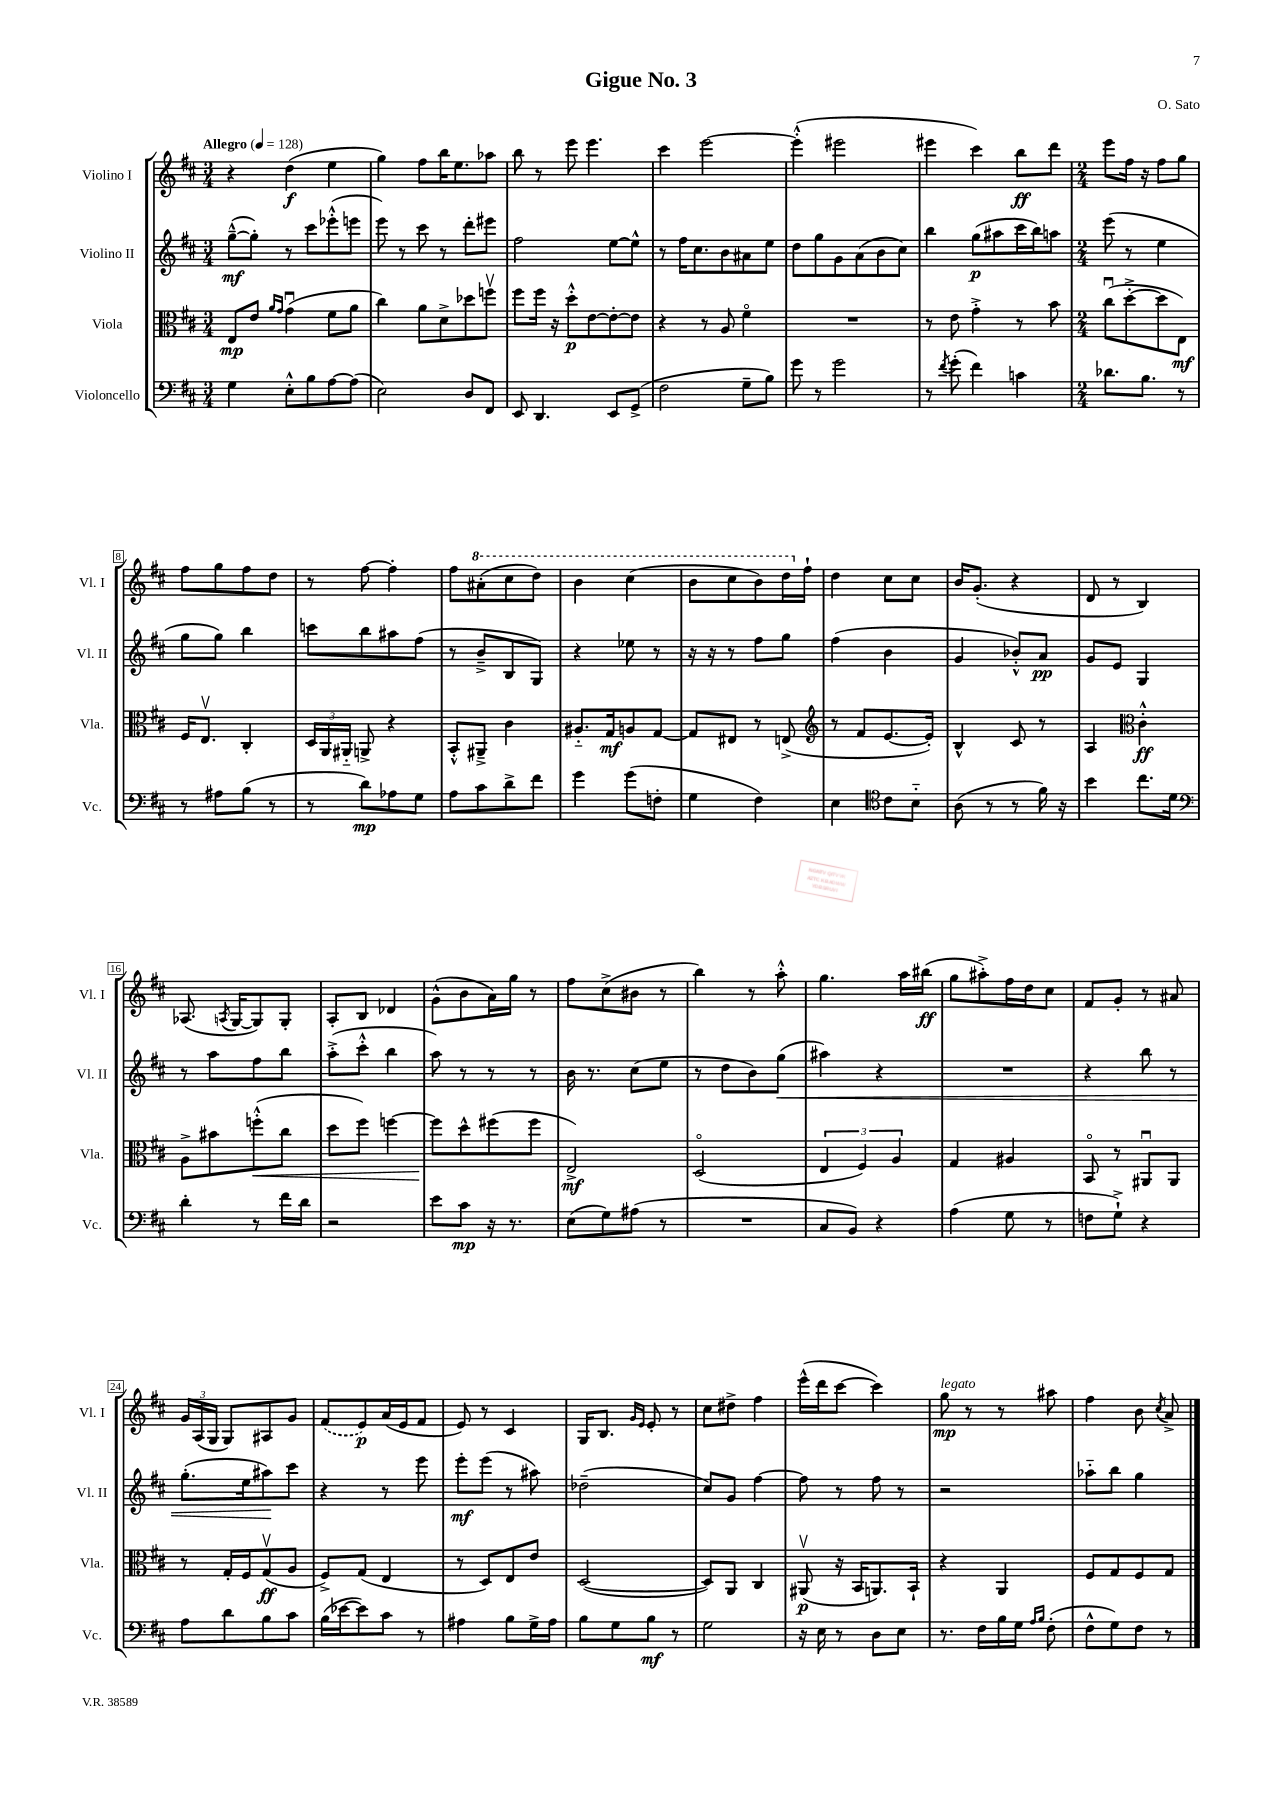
\header { title = "Gigue No. 3" composer = "O. Sato" }
<<
\new StaffGroup <<
\new Staff = "s0" \with { instrumentName = "Violino I" shortInstrumentName = "Vl. I" } {
    \clef treble \key d \major \numericTimeSignature \time 3/4 \tempo "Allegro" 4 = 128
    \autoBeamOff r4 d''4\f( e''4 |
    g''4) fis''8[ b''16 e''8. aes''8] |
    b''8 r8 e'''8 e'''4. |
    cis'''4 e'''2~ |
    e'''4-.-^( eis'''2 |
    eis'''4 cis'''4) b''8[\ff d'''8] |
    \numericTimeSignature \time 2/4 e'''8[ fis''16] r16 fis''8[ g''8] |
    fis''8[ g''8 fis''8 d''8] |
    r8 fis''8~ fis''4-. |
    fis''8[ \ottava #1 ais''8-.( cis'''8 d'''8]) |
    b''4 cis'''4( |
    b''8[ cis'''8 b''8) d'''16 \ottava #0 fis''16]-! |
    d''4 cis''8[ cis''8] |
    b'16[ g'8.]-.( r4 |
    d'8 r8 b4) |
    aes8.( \acciaccatura { a8 } g16[~ g8) g8]-. |
    a8[-. b8] des'4 |
    g'8[-^( b'8 a'16) g''16] r8 |
    fis''8[ cis''8->( bis'8] r8 |
    b''4) r8 a''8-.-^ |
    g''4. a''16[ bis''16]\ff( |
    g''8[ ais''8-.->) fis''16 d''16 cis''8] |
    fis'8[ g'8]-. r8 ais'8 |
    \tuplet 3/2 { g'16[ a16( g16] } g8[) ais8 g'8] |
    \once \slurDashed fis'8[( e'8\p) a'16( e'16 fis'8] |
    e'8) r8 cis'4 |
    g16[ b8.] \grace { g'16[ e'16] } e'8-. r8 |
    cis''8[ dis''8]-> fis''4 |
    e'''16[-^( d'''16 cis'''8]~ cis'''4) |
    g''8\mp^\markup { \italic "legato" } r8 r8 ais''8 |
    fis''4 b'8 \acciaccatura { cis''8 } a'8-> \bar "|." |
}
\new Staff = "s1" \with { instrumentName = "Violino II" shortInstrumentName = "Vl. II" } {
    \clef treble \key d \major \numericTimeSignature \time 3/4
    \autoBeamOff g''8[~---^\mf( g''8]-.) r8 cis'''8[ ees'''8-.-^( e'''8] |
    e'''8) r8 cis'''8 r8 d'''8[-. eis'''8] |
    fis''2 e''8[~ e''8]-^ |
    r8 fis''16[ cis''8. b'8 ais'8 e''8] |
    d''8[ g''8 g'8 a'8( b'8 cis''8]) |
    b''4 g''8[\p( ais''8 cis'''16 b''16) a''8] |
    \numericTimeSignature \time 2/4 e'''8( r8 e''4 |
    g''8[ g''8]) b''4 |
    c'''8[ b''8 ais''8 fis''8]( |
    r8 b'8[---> b8 g8]) |
    r4 ees''8 r8 |
    r16 r16 r8 fis''8[ g''8] |
    fis''4( b'4 |
    g'4 bes'8[-.-^) a'8]\pp |
    g'8[ e'8] g4 |
    r8 a''8[ fis''8 b''8] |
    a''8[-.->( cis'''8]-.-^ b''4 |
    a''8) r8 r8 r8 |
    b'16 r8. cis''8[( e''8] |
    r8 d''8[ b'8) g''8]\<( |
    ais''4) r4 |
    R2 |
    r4 b''8 r8 |
    g''8.[-.( e''16 ais''8\!) cis'''8] |
    r4 r8 e'''8 |
    e'''8[-.\mf e'''8]( r8 ais''8) |
    des''2--( |
    cis''8[) g'8] fis''4~ |
    fis''8 r8 fis''8 r8 |
    r2 |
    aes''8[-_ b''8] g''4 \bar "|." |
}
\new Staff = "s2" \with { instrumentName = "Viola" shortInstrumentName = "Vla." } {
    \clef alto \key d \major \numericTimeSignature \time 3/4
    \autoBeamOff e8[\mp e'8] \grace { a'16[ g'16] } g'4\downbow( fis'8[ a'8] |
    cis''4) a'8[ d'8-> des''8 f''8]\upbow |
    fis''8[ fis''16] r16 d''8[-.-^\p e'8~ e'8~-. e'8] |
    r4 r8 a8 fis'4\flageolet |
    R2. |
    r8 e'8 g'4-.-> r8 b'8 |
    \numericTimeSignature \time 2/4 cis''8[\downbow( d''8~-.-> d''8 e8]\mf) |
    fis16[ e8.]\upbow cis4-. |
    \tuplet 3/2 { d16[ a,16 ais,16]-_ } a,8-> r4 |
    b,8[-.-^ ais,8]---> cis'4 |
    ais8.[-_ g16\mf a8 g8]~ |
    g8[ eis8] r8 e8->( |
    \clef treble r8 fis'8[ e'8.~ e'16]-.) |
    b4-^ cis'8 r8 |
    a4 \clef alto cis'4-.-^\ff |
    a8[-> bis'8 f''8-.-^\<( cis''8] |
    d''8[ fis''8]) f''4~ |
    f''8[\! d''8-^ fis''8( fis''8] |
    e2->\mf) |
    d2\flageolet( |
    \tuplet 3/2 { e4 fis4) a4 } |
    g4 ais4 |
    b,8\flageolet r8 ais,8[\downbow ais,8] |
    r8 g16[-. fis16 g8\upbow\ff( a8] |
    fis8[->) g8]( e4 |
    r8 d8[) e8 e'8] |
    d2~( |
    d8[) a,8] cis4 |
    ais,8\upbow\p( r16 b,16[ a,8.) b,16]-! |
    r4 a,4 |
    fis8[ g8 fis8 g8] \bar "|." |
}
\new Staff = "s3" \with { instrumentName = "Violoncello" shortInstrumentName = "Vc." } {
    \clef bass \key d \major \numericTimeSignature \time 3/4
    \autoBeamOff g4 e8[-.-^ b8 a8~ a8]( |
    e2) d8[ fis,8] |
    e,8 d,4. e,8[ g,8]->( |
    fis2 g8[-- b8]) |
    g'8 r8 g'2 |
    r8 \acciaccatura { fis'8 } g'8-.( fis'4) c'4 |
    \numericTimeSignature \time 2/4 des'8.[ b8.] r8 |
    r8 ais8[ b8]( r8 |
    r8 d'8[\mp) aes8 g8] |
    a8[ cis'8 d'8-> fis'8] |
    g'4 g'8[( f8]-. |
    g4 fis4) |
    e4 \clef tenor cis'8[ b8]-_ |
    a8( r8 r8 fis'16) r16 |
    b'4 cis''8.[ d'16] |
    \clef bass d'4-. r8 fis'16[ d'16] |
    r2 |
    e'8[ cis'8]\mp r16 r8. |
    e8[( g8) ais8]( r8 |
    R2 |
    cis8[ b,8]) r4 |
    a4( g8 r8 |
    f8[ g8]-!->) r4 |
    a8[ d'8 b8 cis'8] |
    b16[( ees'16~ ees'8) cis'8] r8 |
    ais4 b8[ g16-> ais16] |
    b8[ g8 b8]\mf r8 |
    g2 |
    r16 e16 r8 d8[ e8] |
    r8. fis16[ b16 g16] \grace { a16[ b16] } fis8-.( |
    fis8[-^ g8) fis8] r8 \bar "|." |
}
>>
>>
\layout { \context { \Score \override BarNumber.stencil = #(make-stencil-boxer 0.1 0.3 ly:text-interface::print) } }
